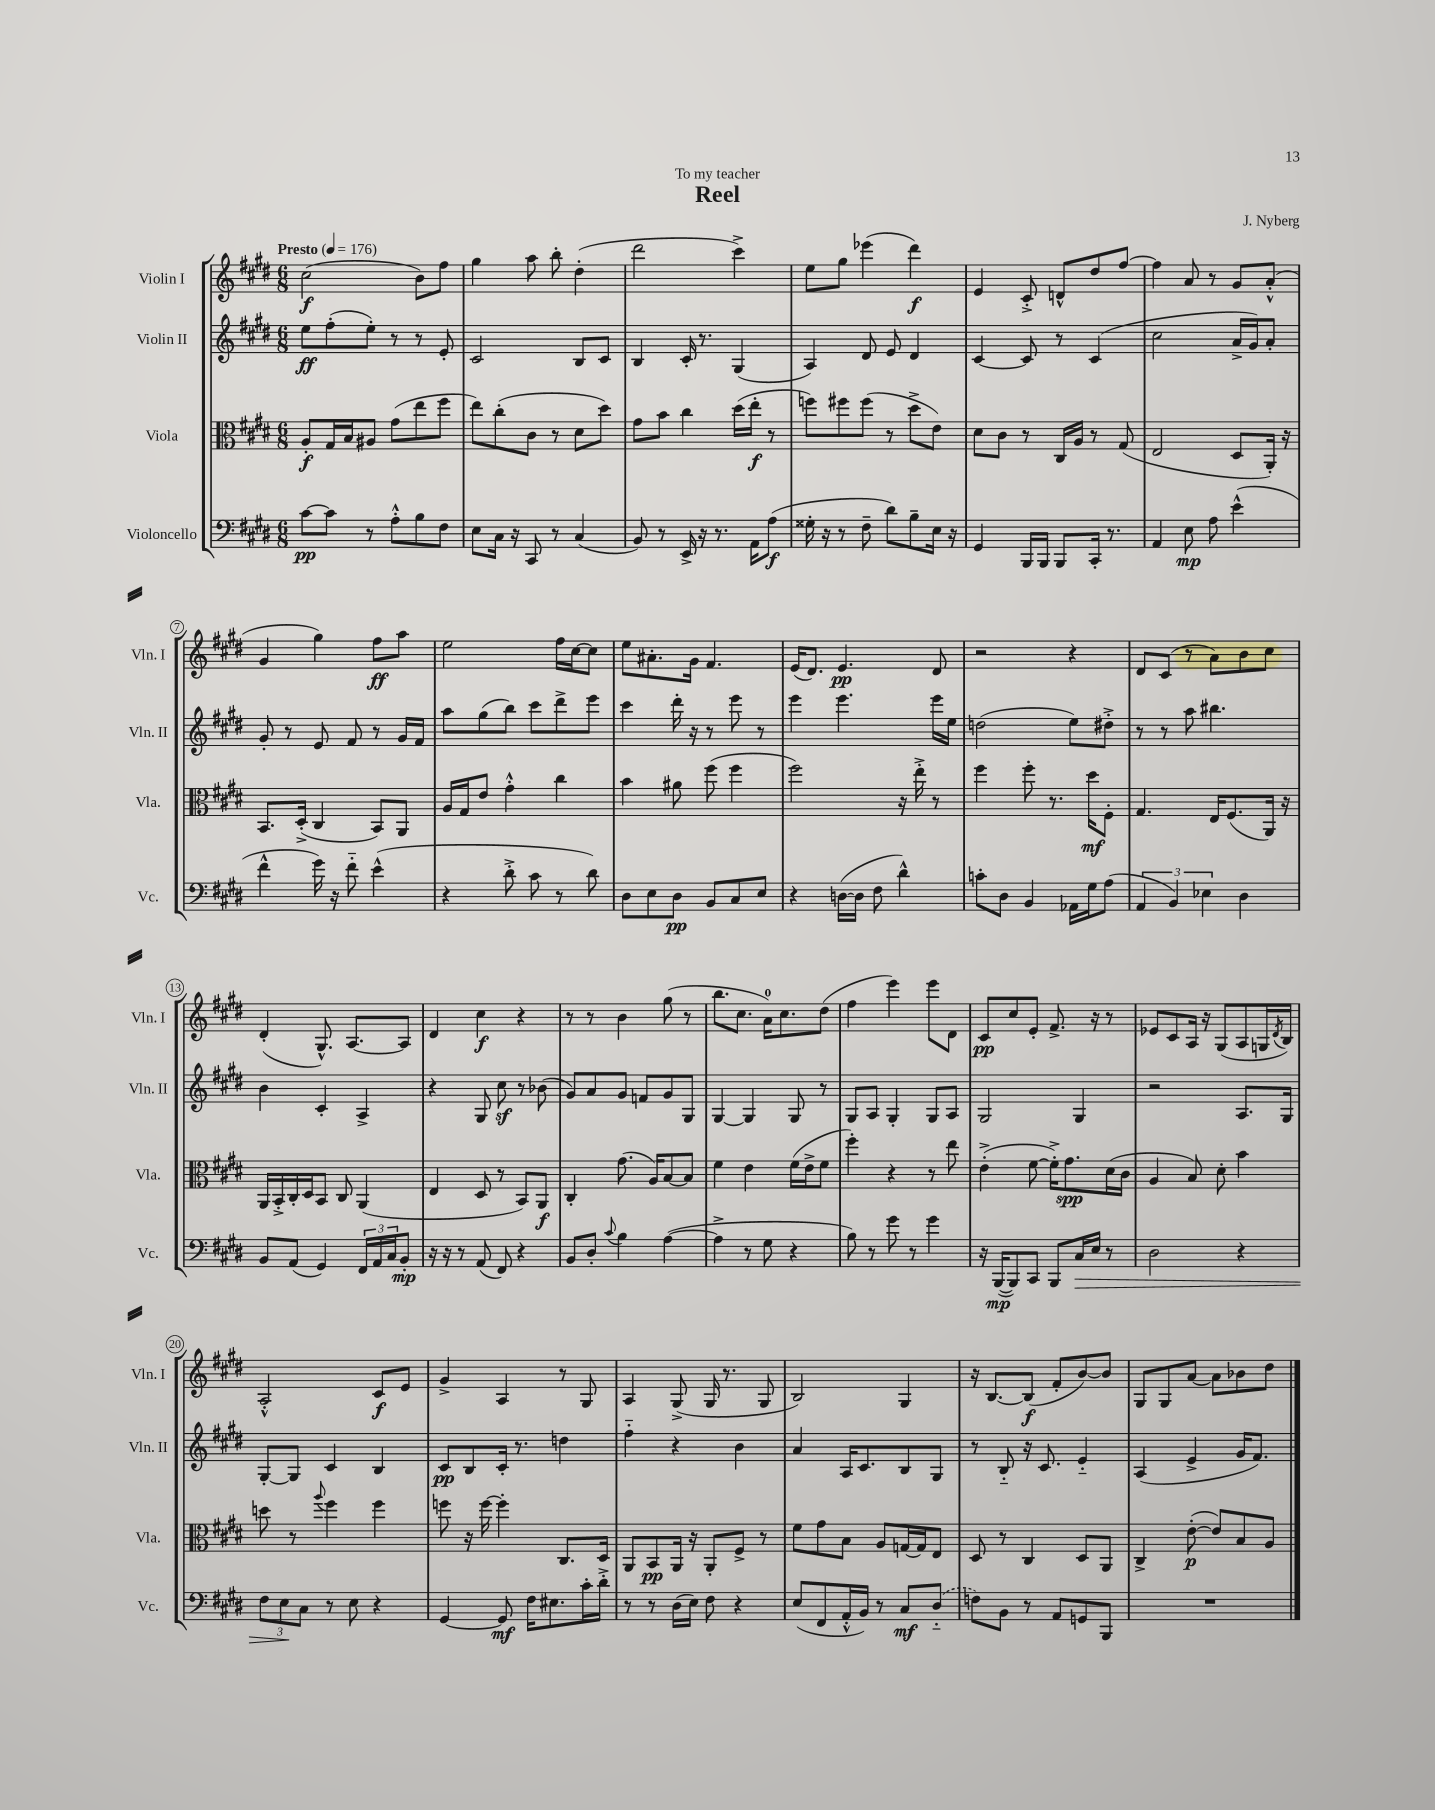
\header { title = "Reel" composer = "J. Nyberg" dedication = "To my teacher" }
<<
\new StaffGroup <<
\new Staff = "s0" \with { instrumentName = "Violin I" shortInstrumentName = "Vln. I" } {
    \clef treble \key e \major \numericTimeSignature \time 6/8 \tempo "Presto" 4 = 176
    cis''2\f( b'8) fis''8 |
    gis''4 a''8 b''8-. dis''4-.( |
    dis'''2 cis'''4->) |
    e''8 gis''8 ees'''4( dis'''4\f) |
    e'4 cis'8-.-> d'8-^ dis''8 fis''8~ |
    fis''4 a'8 r8 gis'8 a'8-.-^( |
    gis'4 gis''4) fis''8\ff a''8 |
    e''2 fis''16 cis''16~ cis''8 |
    e''8 ais'8.-. gis'16 fis'4. |
    e'16( dis'8.) e'4.\pp dis'8 |
    r2 r4 |
    dis'8 cis'8( r8 a'8) b'8 cis''8 |
    dis'4-.( gis8.-^) a8.~ a8 |
    dis'4 cis''4\f r4 |
    r8 r8 b'4 gis''8( r8 |
    b''8. cis''8. a'16-0) cis''8. dis''8( |
    fis''4 e'''4) e'''8 dis'8 |
    cis'8\pp cis''8 e'8-. fis'8.-> r16 r8 |
    ees'8 cis'8 a16 r16 gis8( a8 g16 \acciaccatura { dis'8 } b16) |
    a2-.-^ cis'8\f e'8 |
    gis'4-> a4 r8 gis8 |
    a4 gis8->( gis16 r8. gis8 |
    b2) gis4 |
    r16 b8.~ b8\f( fis'8-. b'8~) b'8 |
    gis8 gis8 a'8~ a'8 bes'8 dis''8 \bar "|." |
}
\new Staff = "s1" \with { instrumentName = "Violin II" shortInstrumentName = "Vln. II" } {
    \clef treble \key e \major \numericTimeSignature \time 6/8
    e''8\ff fis''8-.( e''8-.) r8 r8 e'8-. |
    cis'2 b8 cis'8 |
    b4 cis'16-. r8. gis4( |
    a4) dis'8 e'8 dis'4 |
    cis'4~ cis'8 r8 cis'4( |
    cis''2 a'16-> gis'16) a'8-. |
    gis'8-. r8 e'8 fis'8 r8 gis'16 fis'16 |
    a''8 gis''8( b''8) cis'''8 dis'''8-> e'''8 |
    cis'''4 dis'''16-. r16 r8 e'''8 r8 |
    e'''4 e'''4. e'''16 e''16 |
    d''2( e''8) dis''8-.-> |
    r8 r8 a''8 bis''4. |
    b'4 cis'4-. a4-> |
    r4 gis8 cis''8\sf r8 bes'8( |
    gis'8) a'8 gis'8 f'8 gis'8 gis8 |
    gis4~ gis4 gis8 r8 |
    gis8 a8 gis4-. gis8 a8 |
    gis2 gis4 |
    r2 a8. gis16 |
    gis8~-. gis8 cis'4 b4 |
    cis'8\pp b8 cis'16-. r8. d''4 |
    fis''4-_ r4 b'4 |
    a'4 a16 cis'8. b8 gis8 |
    r8 b8-_ r16 cis'8. e'4-_ |
    a4( e'4-> gis'16 fis'8.) \bar "|." |
}
\new Staff = "s2" \with { instrumentName = "Viola" shortInstrumentName = "Vla." } {
    \clef alto \key e \major \numericTimeSignature \time 6/8
    a8-.\f gis16 b16 ais8 gis'8( e''8 fis''8 |
    e''8) cis''8-.( cis'8 r8 dis'8 dis''8) |
    gis'8 b'8 cis''4 dis''16( e''16-.\f r8 |
    f''8) fis''8 fis''8( r8 dis''8-> e'8) |
    dis'8 cis'8 r8 cis16 a16 r8 gis8( |
    e2 dis8 a,16-.) r16 |
    b,8. dis16-.->( cis4 b,8) a,8 |
    a16 gis16 e'8 gis'4-.-^ cis''4 |
    b'4 ais'8 fis''8( fis''4 |
    fis''2) r16 e''16-.-> r8 |
    fis''4 fis''8-. r8. dis''16\mf fis8-. |
    gis4. e16 fis8.( a,16) r16 |
    a,16 b,16-.-> cis16-. dis16 b,8 cis8 a,4( |
    e4 dis8 r8 b,8) a,8\f |
    cis4-. gis'8.( a16) b8~ b8 |
    fis'4 e'4 fis'16( e'16-> fis'8 |
    fis''4-.) r4 r8 e''8 |
    e'4-.->( fis'8~ fis'16-.->) gis'8.\spp dis'16( cis'16 |
    a4 b8) dis'8-. b'4 |
    d''8 r8 \appoggiatura { a''8 } fis''4 fis''4 |
    f''8 r16 f''16~ f''4-. cis8. dis16 |
    a,8 b,8\pp a,16 r16 a,8-. fis8-> r8 |
    fis'8 gis'8 b8 a8 g16~ g16 e8 |
    dis8 r8 cis4 dis8 a,8 |
    cis4-> e'8~-.\p( e'8) b8 a8 \bar "|." |
}
\new Staff = "s3" \with { instrumentName = "Violoncello" shortInstrumentName = "Vc." } {
    \clef bass \key e \major \numericTimeSignature \time 6/8
    cis'8~\pp cis'8 r8 a8-.-^ b8 fis8 |
    e8 cis16 r16 cis,8 r8 cis4( |
    b,8) r8 e,16-> r16 r8. a,16 a8\f( |
    gisis16-. r16 r8 fis8-- dis'8) b8-- e16 r16 |
    gis,4 b,,16 b,,16 b,,8 cis,16-. r8. |
    a,4 e8\mp a8 e'4-^( |
    fis'4-^ gis'16) r16 fis'8-_ e'4-^( |
    r4 dis'8-.-> cis'8 r8 dis'8) |
    dis8 e8 dis8\pp b,8 cis8 e8 |
    r4 d16~( d16 fis8 dis'4-^) |
    c'8-. dis8 b,4 aes,16 gis16 a8( |
    \tuplet 3/2 { a,4 b,4) ees4 } dis4 |
    b,8 a,8( gis,4) \tuplet 3/2 { fis,16 a,16 cis16 } b,8-.\mp |
    r16 r16 r8 a,8( fis,8) r4 |
    b,8 dis8-. \appoggiatura { cis'8 } b4 a4~( |
    a4-> r8 gis8 r4 |
    b8) r8 gis'8 r8 gis'4 |
    r16 b,,16~\mp( b,,8) cis,8 b,,8 cis16\> e16 r8 |
    dis2 r4 |
    \tuplet 3/2 { fis8 e8\! cis8 } r8 e8 r4 |
    gis,4~ gis,8\mf fis16 eis8. cis'16-. dis'16-.-> |
    r8 r8 dis16( e16) fis8 r4 |
    e8( fis,8 a,16-.-^ b,16) r8 cis8\mf \once \slurDashed dis8-_( |
    f8) b,8 r8 a,8 g,8 b,,8 |
    R2. \bar "|." |
}
>>
>>
\layout { \context { \Score \override BarNumber.stencil = #(make-stencil-circler 0.1 0.3 ly:text-interface::print) } }
